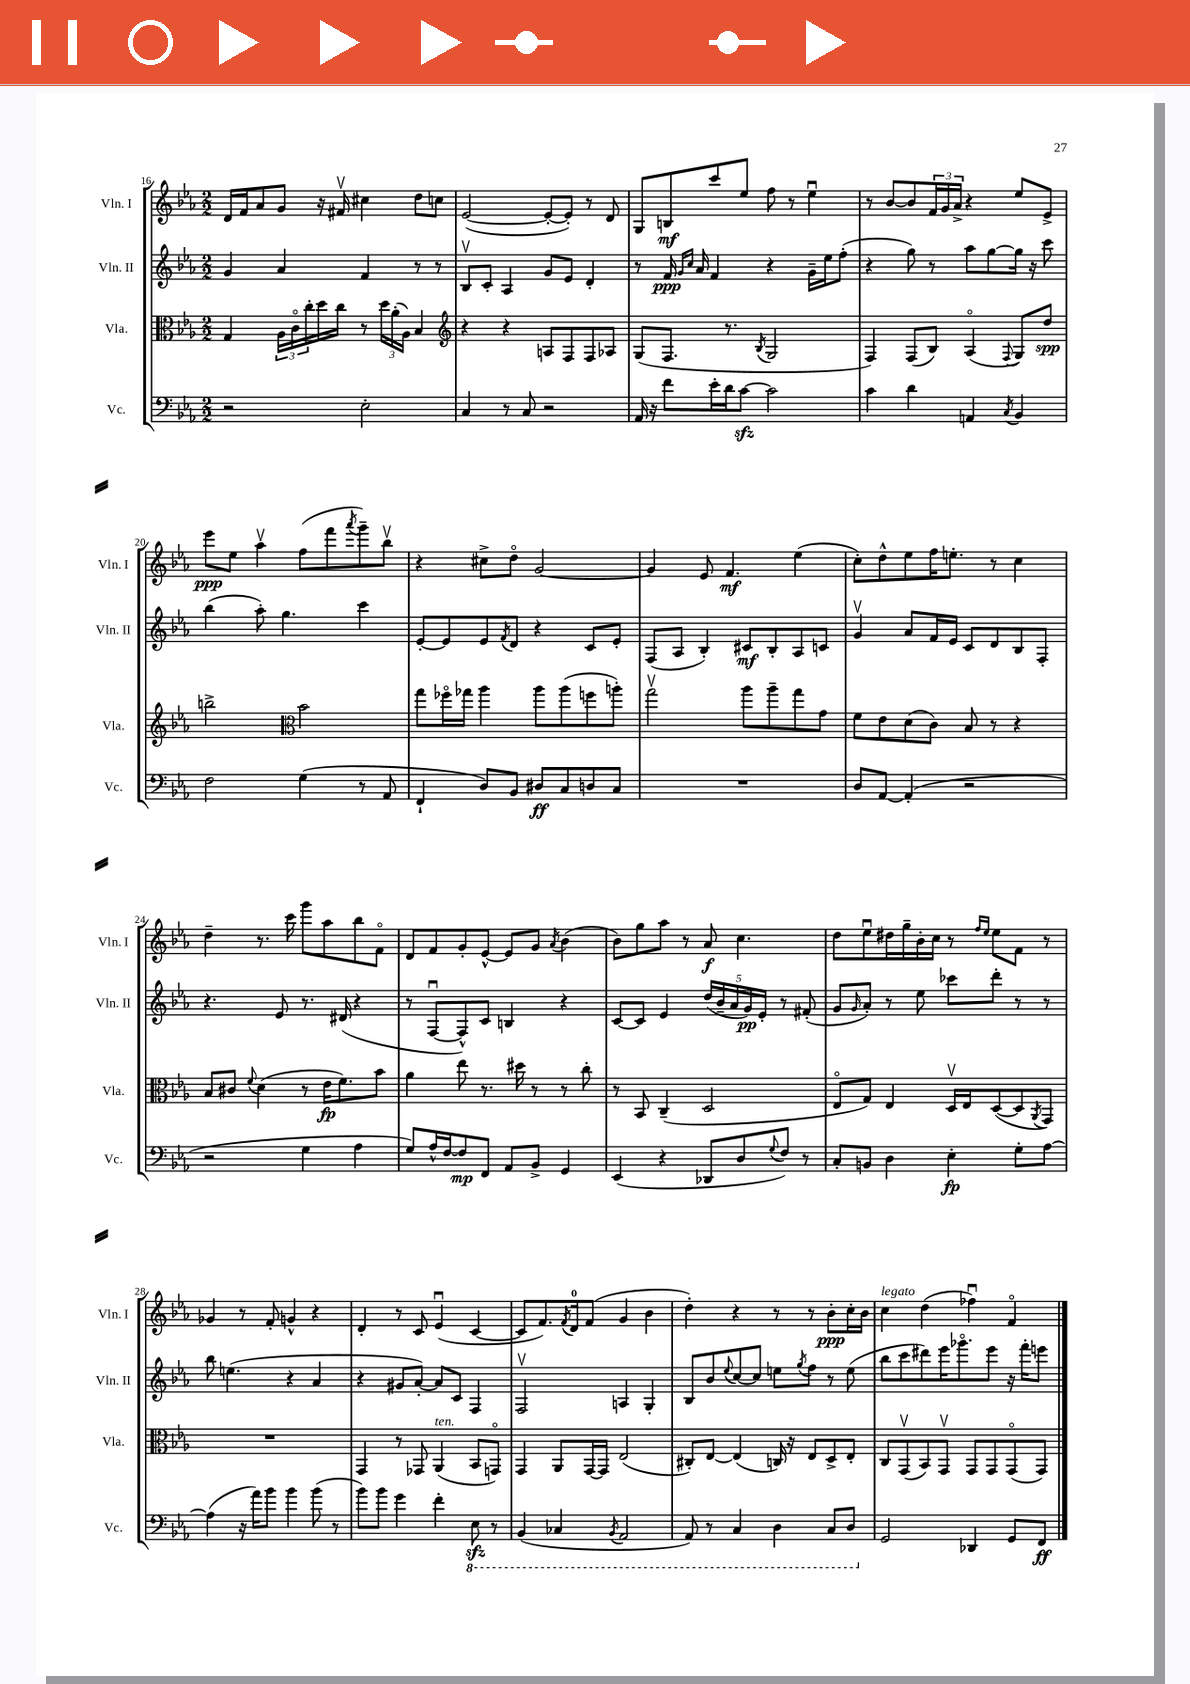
<<
\new StaffGroup <<
\new Staff = "s0" \with { instrumentName = "Vln. I" shortInstrumentName = "Vln. I" } {
    \clef treble \key ees \major \numericTimeSignature \time 2/2
    d'16 f'16 aes'8 g'8 r16 fis'16\upbow cis''4 d''8 c''8 |
    ees'2~( ees'8~-. ees'8-.) r8 d'8 |
    g8 b8\mf c'''8 ees''8 f''8 r8 ees''4\downbow |
    r8 bes'8~ bes'8 \tuplet 3/2 { f'16 g'16 aes'16-> } r4 ees''8 ees'8-> |
    ees'''8\ppp ees''8 aes''4\upbow f''8( f'''8 \acciaccatura { aes'''8 } g'''8--) bes''8\upbow |
    r4 cis''8-> d''8\flageolet g'2~ |
    g'4 ees'8 f'4.\mf ees''4( |
    c''8-.) d''8-^ ees''8 f''16 e''8.-. r8 c''4 |
    d''4-- r8. c'''16 g'''8 aes''8 bes''8 f'8\flageolet |
    d'8 f'8 g'8-. ees'8~-^ ees'8 g'8 \acciaccatura { aes'8 } bes'4( |
    bes'8) g''8 aes''8 r8 aes'8\f c''4. |
    d''8 ees''8\downbow dis''16 g''16-- bes'16-. c''16 r8 \grace { f''16 ees''16 } ees''8 f'8 r8 |
    ges'4 r8 f'8-. g'4-^ r4 |
    d'4-. r8 c'8 ees'4\downbow( c'4~ |
    c'8 f'8.) \acciaccatura { f'8 } d'16-0 f'8( g'4 bes'4 |
    d''4-.) r4 r8 r8 bes'8-.\ppp c''16-. bes'16 |
    c''4^\markup { \italic "legato" } d''4( fes''4\downbow) f'4\flageolet \bar "|." |
}
\new Staff = "s1" \with { instrumentName = "Vln. II" shortInstrumentName = "Vln. II" } {
    \clef treble \key ees \major \numericTimeSignature \time 2/2
    g'4 aes'4 f'4 r8 r8 |
    bes8\upbow c'8-. aes4 g'8 ees'8 d'4-. |
    r8 f'16\ppp \grace { g'16 c''16 } aes'16 f'4 r4 g'16-- ees''16 f''8-.( |
    r4 g''8) r8 aes''8 g''8~ g''16 r16 c'''8 |
    bes''4( aes''8-.) g''4. c'''4 |
    ees'8~-. ees'8 ees'8 \acciaccatura { f'8 } d'8 r4 c'8 ees'8-. |
    f8( aes8 bes4-.) cis'8\mf bes8-. aes8 c'8 |
    g'4\upbow aes'8 f'16 ees'16 c'8 d'8 bes8 f8-. |
    r4. ees'8 r8. dis'16( r4 |
    r8 f8~\downbow f8-^) c'8 b4 r4 |
    c'8~ c'8 ees'4 \tuplet 5/4 { d''16( bes'16-- aes'16 g'16\pp) ees'16-. } r8 fis'8-.( |
    g'8 \grace { g'16 } aes'8-.) r8 ees''8 ces'''8 d'''8-. r8 r8 |
    bes''8 e''4.( r4 aes'4 |
    r4 gis'8 aes'8~-.) aes'8 c'8 f4 |
    f2\upbow a4 g4-. |
    bes8 bes'8 \appoggiatura { ees''8 } c''8~ c''8 e''8 \acciaccatura { g''8 } f''8 r8 e''8( |
    bes''8 c'''8 dis'''8) ees'''16 ges'''8.\flageolet ees'''8 r16 f'''16-. e'''8 \bar "|." |
}
\new Staff = "s2" \with { instrumentName = "Vla." shortInstrumentName = "Vla." } {
    \clef alto \key ees \major \numericTimeSignature \time 2/2
    g4 \tuplet 3/2 { aes16 c'16\flageolet c''16-. } d''16 c''16 r8 \tuplet 3/2 { d''16 aes'16-.( aes16) } bes4 |
    \clef treble r4 r4 a8 f8 f8 aes8 |
    g8( f8. r8. \acciaccatura { bes8 } g2 |
    f4) f8( bes8) aes4\flageolet( \appoggiatura { f8 } g8) d''8\spp |
    b''2-> \clef alto bes'2 |
    g''8 fes''16\flageolet ges''16 aes''4 aes''8 aes''8( f''8 a''8-.) |
    g''2\upbow aes''8 aes''8-- g''8 g'8 |
    f'8 ees'8 d'8( c'8) bes8 r8 r4 |
    bes8 cis'8 \appoggiatura { f'8 } d'4( r8 ees'16\fp f'8.) bes'8 |
    aes'4 ees''8 r8. dis''16 r8 r8 c''8-. |
    r8 bes,8 c4--( d2 |
    ees8\flageolet g8) ees4 d16\upbow ees16 d8~( d8 \acciaccatura { aes,8 } g,8) |
    R1 |
    g,4 r8 ges,8 aes,4^\markup { \italic "ten." }( bes,8 g,8\flageolet) |
    g,4 aes,8 g,16~ g,16 ees2( |
    cis8-.) ees8~ ees4( c16) r16 ees8 d8-> ees8-. |
    c8 g,8\upbow( bes,8) g,8\upbow g,8 g,8 g,8\flageolet( g,8) \bar "|." |
}
\new Staff = "s3" \with { instrumentName = "Vc." shortInstrumentName = "Vc." } {
    \clef bass \key ees \major \numericTimeSignature \time 2/2
    r2 ees2-. |
    c4 r8 c8 r2 |
    aes,16 r16 f'8 ees'16-. d'16 c'8~\sfz c'2 |
    c'4 d'4 a,4 \acciaccatura { c8 } bes,4 |
    f2 g4( r8 aes,8 |
    f,4-! d8) bes,8 dis8\ff c8 d8 c8 |
    R1 |
    d8 aes,8~ aes,4-.( r2 |
    r2 g4 aes4 |
    g8) aes16-^ f16~ f8\mp f,8 aes,8 bes,8-> g,4 |
    ees,4( r4 des,8 d8 \appoggiatura { g8 } f8) r8 |
    c8-. b,8 d4 ees4-.\fp g8-. aes8~ |
    aes4( r16 aes'16) bes'8 bes'4 bes'8( r8 |
    bes'8) bes'8 g'4 f'4-. \ottava #-1 ees,8\sfz r8 |
    bes,,4( ces,4 \acciaccatura { bes,,8 } aes,,2 |
    aes,,8) r8 c,4 d,4 c,8 d,8 \ottava #0 |
    g,2 des,4 g,8 f,8\ff \bar "|." |
}
>>
>>
\layout { \context { \Score currentBarNumber = #16 } }
